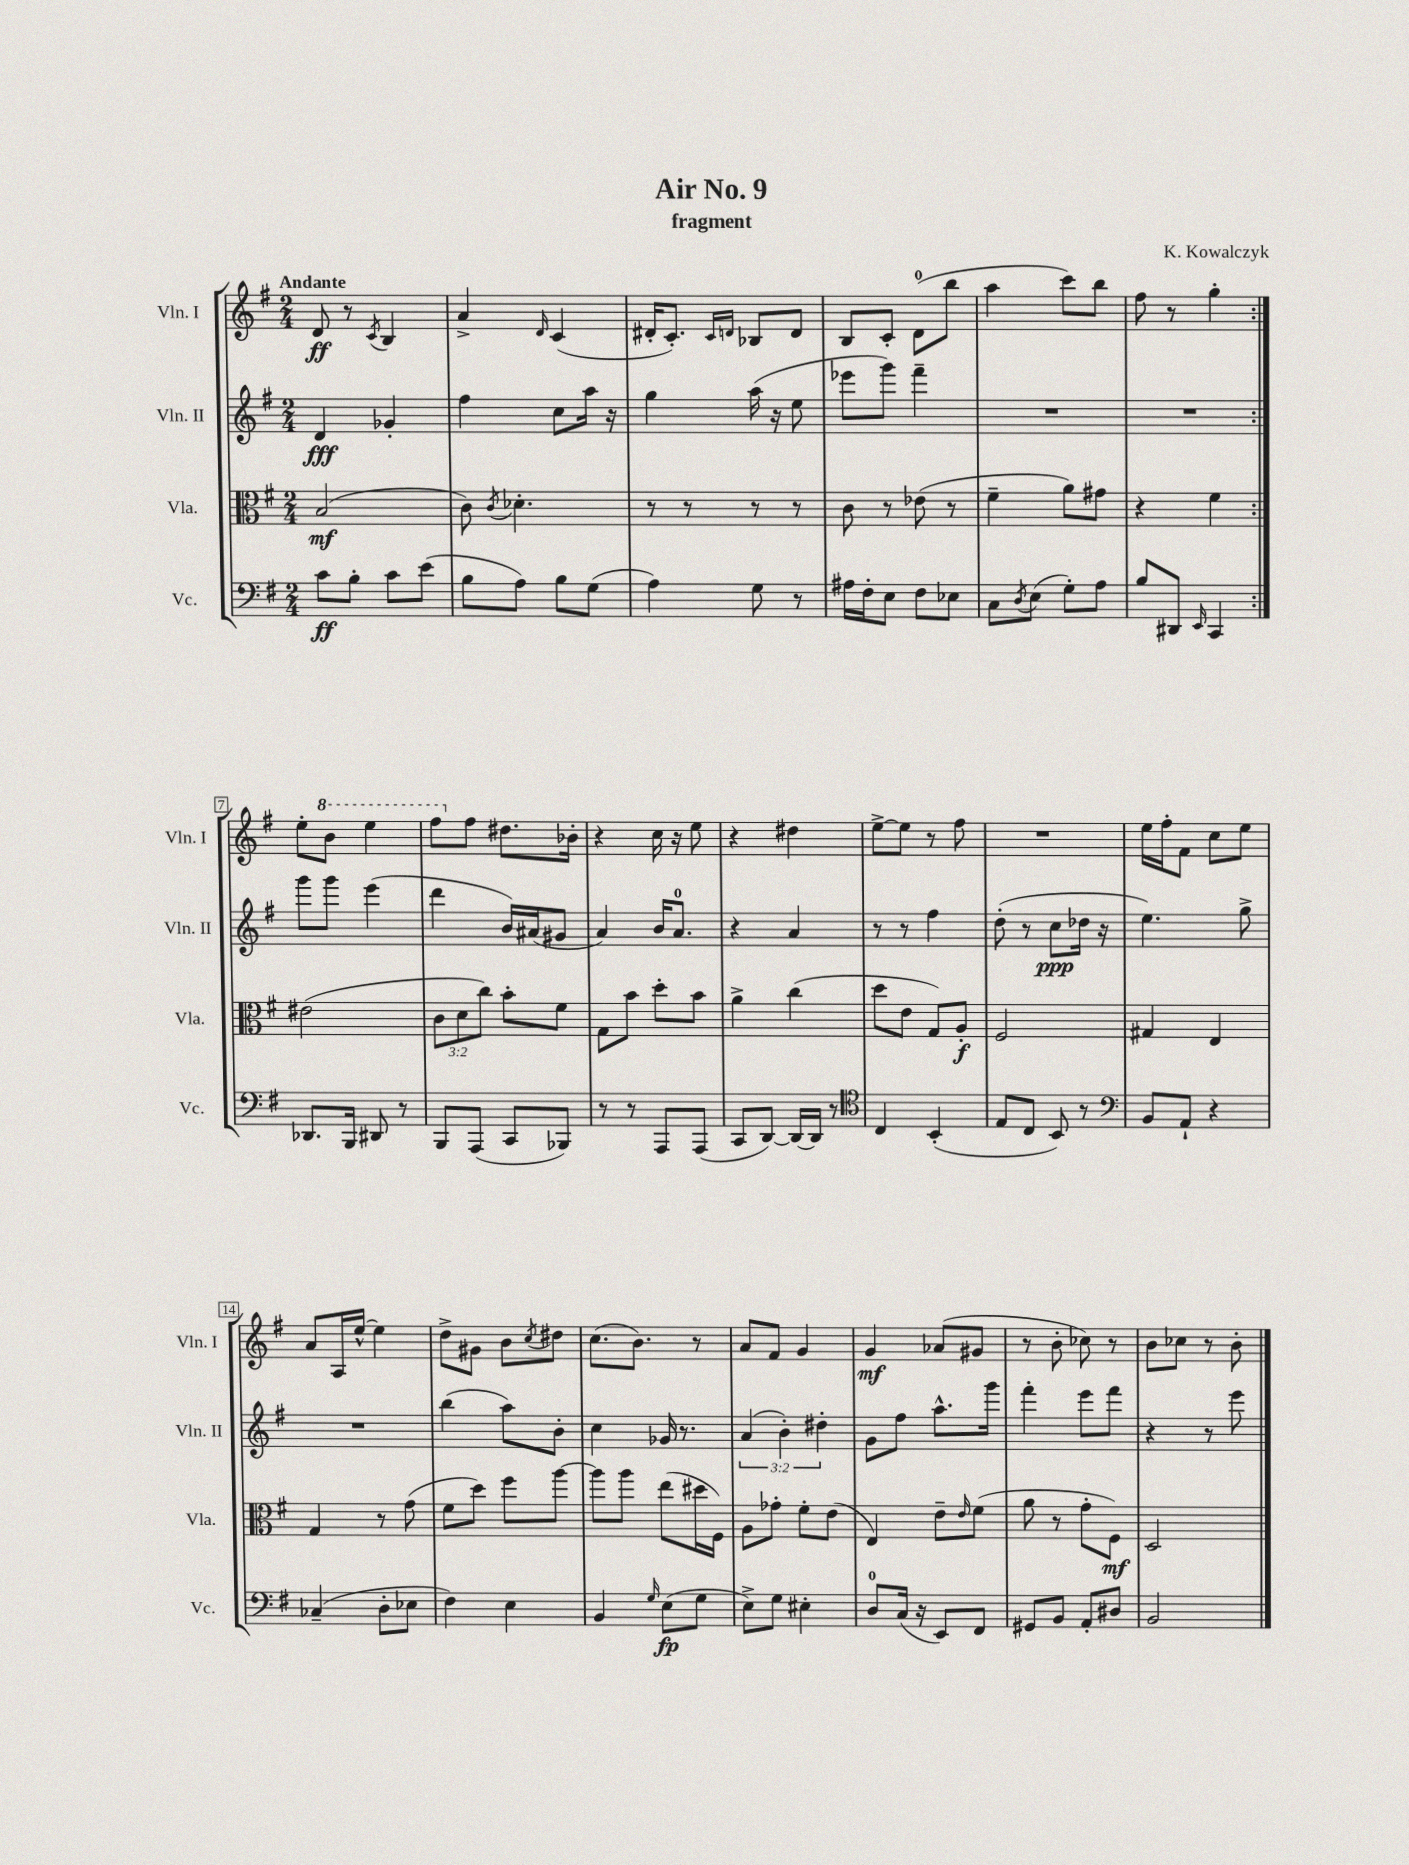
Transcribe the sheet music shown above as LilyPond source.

\header { title = "Air No. 9" composer = "K. Kowalczyk" subtitle = "fragment" }
<<
\new StaffGroup <<
\new Staff = "s0" \with { instrumentName = "Vln. I" shortInstrumentName = "Vln. I" } {
    \clef treble \key g \major \numericTimeSignature \time 2/4 \tempo "Andante"
    \repeat volta 2 { d'8\ff r8 \acciaccatura { c'8 } b4 |
    a'4-> \grace { d'16 } c'4( |
    dis'16-. c'8.-.) \grace { c'16 d'16 } bes8 d'8 |
    b8 c'8-. d'8-0( b''8 |
    a''4 c'''8) b''8 |
    fis''8 r8 g''4-. | }
    e''8-. \ottava #1 b''8 e'''4 |
    fis'''8 \ottava #0 fis''8 dis''8. bes'16-. |
    r4 c''16 r16 e''8 |
    r4 dis''4 |
    e''8~-> e''8 r8 fis''8 |
    R2 |
    e''16 fis''16-. fis'8 c''8 e''8 |
    a'8 a16 e''16~-^ e''4 |
    d''8-> gis'8 b'8 \acciaccatura { c''8 } dis''8 |
    c''8.( b'8.) r8 |
    a'8 fis'8 g'4 |
    g'4\mf aes'8( gis'8 |
    r8 b'8-. ces''8) r8 |
    b'8 ces''8 r8 b'8-. \bar "|." |
}
\new Staff = "s1" \with { instrumentName = "Vln. II" shortInstrumentName = "Vln. II" } {
    \clef treble \key g \major \numericTimeSignature \time 2/4 \override Staff.TupletNumber.text = #tuplet-number::calc-fraction-text
    \repeat volta 2 { d'4\fff ges'4-. |
    fis''4 c''8 a''16 r16 |
    g''4 a''16( r16 e''8 |
    ees'''8 g'''8) fis'''4-- |
    R2 |
    R2 | }
    g'''8 g'''8 e'''4( |
    d'''4 b'16) ais'16( gis'8 |
    a'4) b'16 a'8.-0 |
    r4 a'4 |
    r8 r8 fis''4 |
    d''8-.( r8 c''8\ppp des''16 r16 |
    e''4.) g''8-> |
    R2 |
    b''4( a''8) b'8-. |
    c''4 ges'16 r8. |
    \tuplet 3/2 { a'4( b'4-.) dis''4-. } |
    g'8 fis''8 a''8.-^ g'''16 |
    fis'''4-. e'''8 fis'''8 |
    r4 r8 e'''8 \bar "|." |
}
\new Staff = "s2" \with { instrumentName = "Vla." shortInstrumentName = "Vla." } {
    \clef alto \key g \major \numericTimeSignature \time 2/4 \override Staff.TupletNumber.text = #tuplet-number::calc-fraction-text
    \repeat volta 2 { b2\mf( |
    c'8) \acciaccatura { c'8 } des'4.-. |
    r8 r8 r8 r8 |
    c'8 r8 ees'8( r8 |
    fis'4-- a'8) gis'8 |
    r4 fis'4 | }
    eis'2( |
    \tuplet 3/2 { c'8 d'8 c''8) } b'8-. fis'8 |
    g8 b'8 d''8-. b'8 |
    a'4-> c''4( |
    d''8 e'8 g8) a8-.\f |
    fis2 |
    gis4 e4 |
    g4 r8 g'8( |
    fis'8 d''8) fis''8 a''8~ |
    a''8 a''8 e''8( dis''16 fis16) |
    a8 ges'8-. fis'8-. e'8( |
    e4) e'8-- \grace { e'16 } fis'8( |
    a'8 r8 g'8-. fis8\mf) |
    d2 \bar "|." |
}
\new Staff = "s3" \with { instrumentName = "Vc." shortInstrumentName = "Vc." } {
    \clef bass \key g \major \numericTimeSignature \time 2/4
    \repeat volta 2 { c'8\ff b8-. c'8 e'8( |
    b8 a8) b8 g8( |
    a4) g8 r8 |
    ais16 fis16-. e8 fis8 ees8 |
    c8 \acciaccatura { d8 } e8( g8-.) a8 |
    b8 dis,8 \grace { e,16 } c,4 | }
    des,8. b,,16 dis,8 r8 |
    b,,8 a,,8( c,8 bes,,8) |
    r8 r8 a,,8 a,,8( |
    c,8 d,8~) d,16~ d,16 r8 |
    \clef tenor c4 b,4-.( |
    e8 c8 b,8) r8 |
    \clef bass b,8 a,8-! r4 |
    ces4--( d8-. ees8 |
    fis4) e4 |
    b,4 \grace { g16 } e8\fp( g8 |
    e8->) g8 eis4-. |
    d8-0 c16( r16 e,8) fis,8 |
    gis,8 b,8 a,8-. dis8 |
    b,2 \bar "|." |
}
>>
>>
\layout { \context { \Score \override BarNumber.stencil = #(make-stencil-boxer 0.1 0.3 ly:text-interface::print) } }
